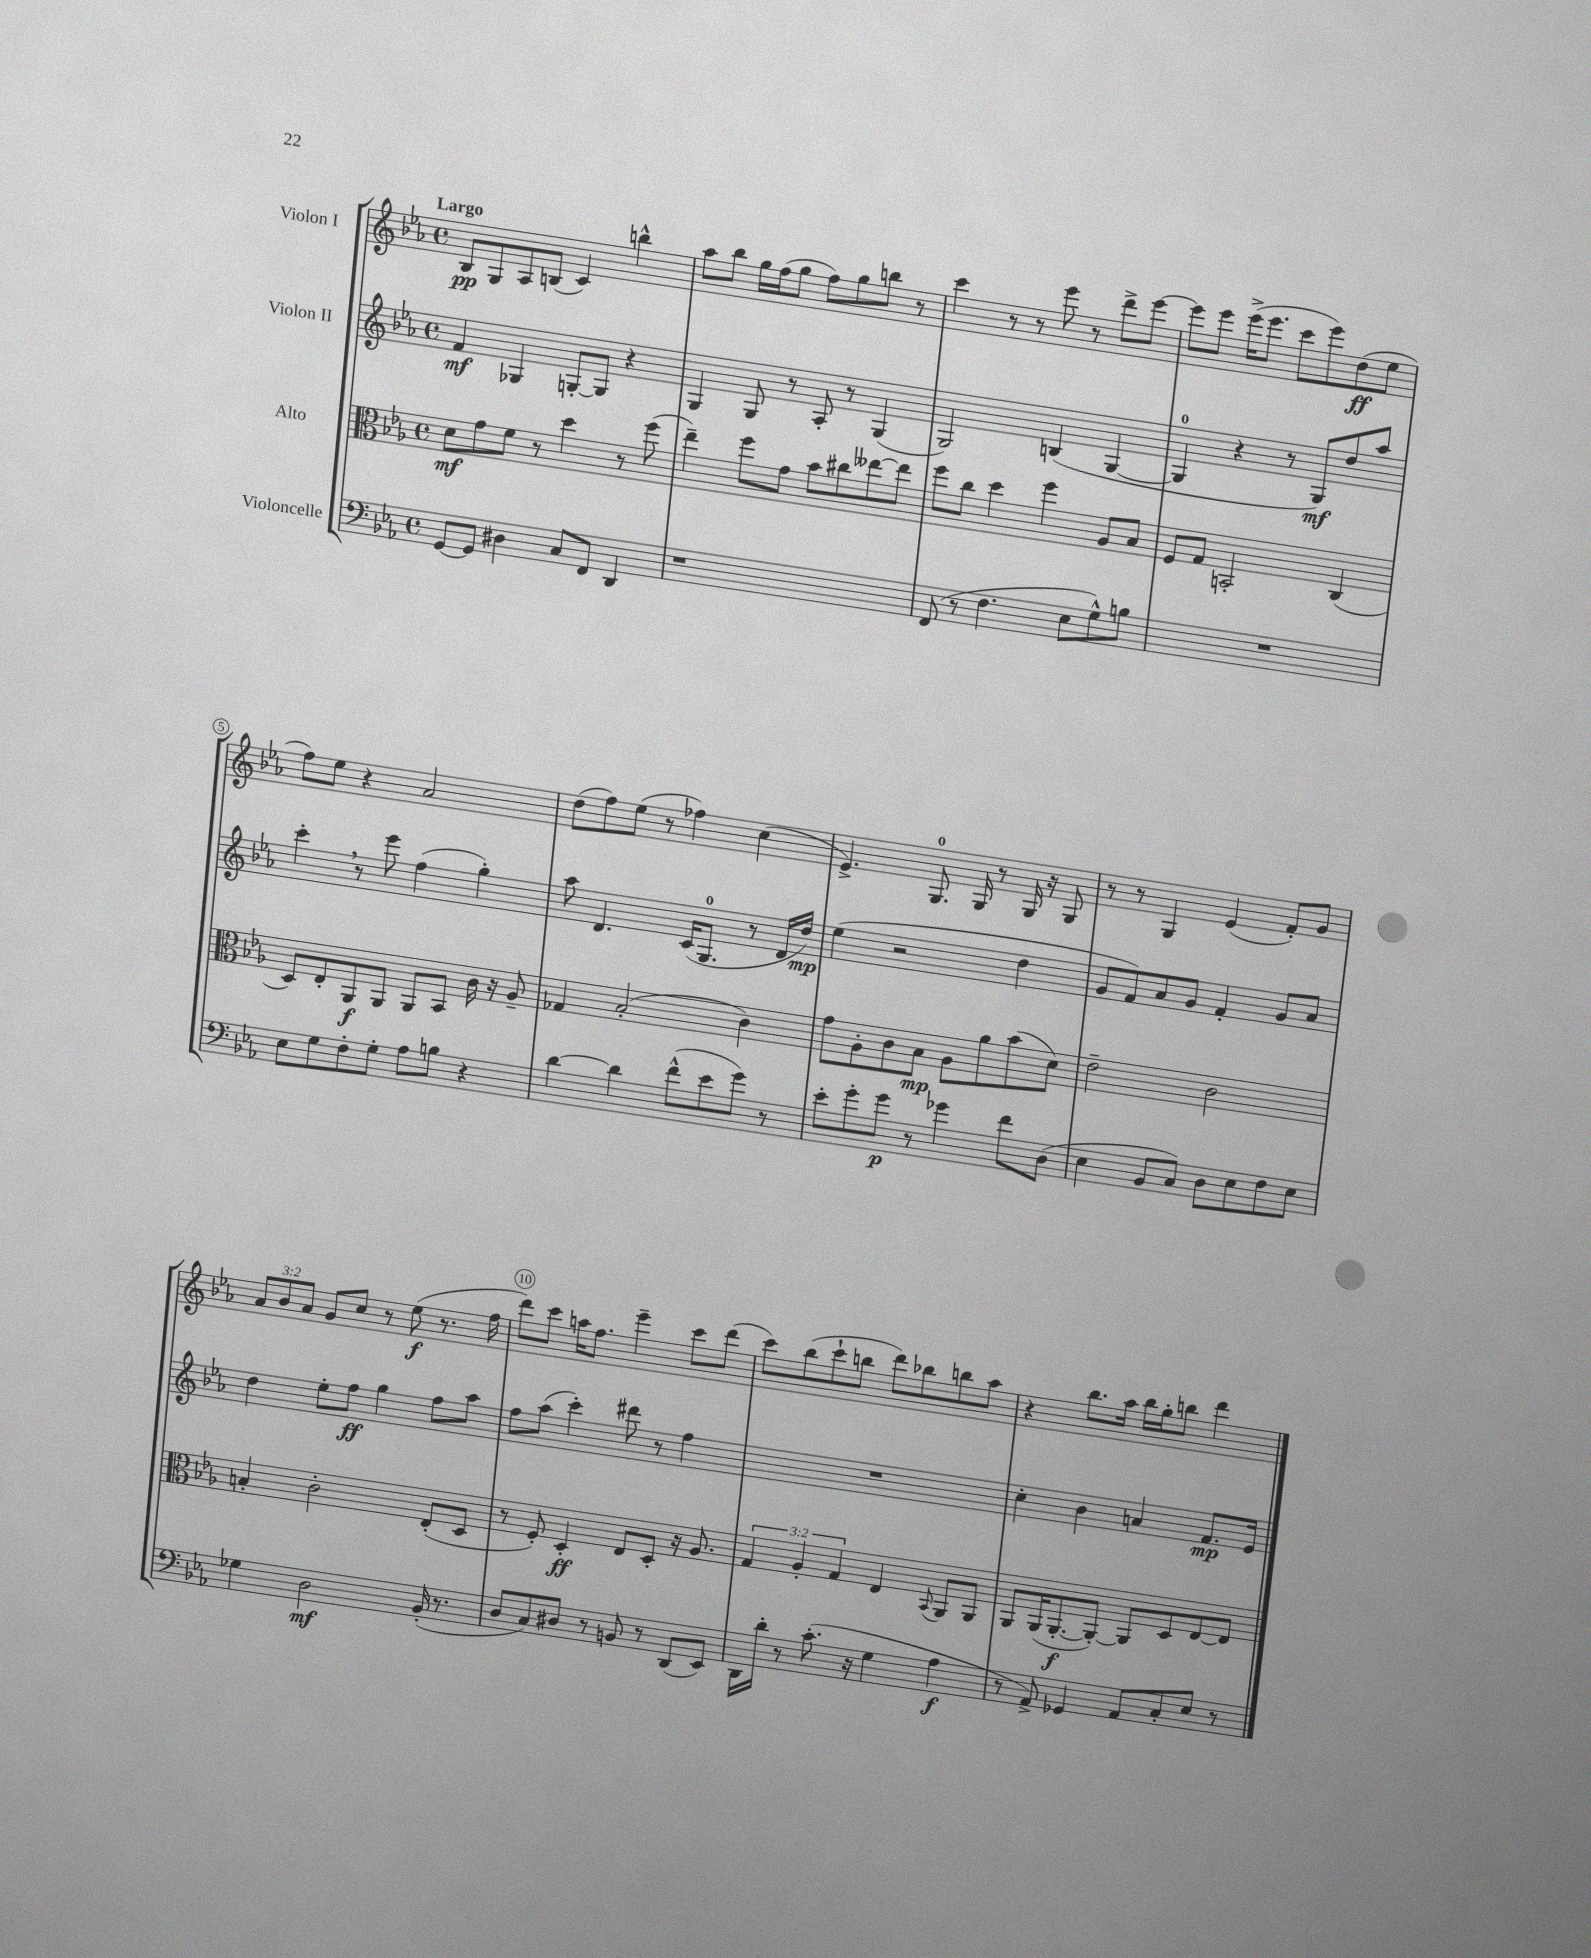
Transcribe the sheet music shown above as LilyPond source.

<<
\new StaffGroup <<
\new Staff = "s0" \with { instrumentName = "Violon I" } {
    \clef treble \key ees \major \defaultTimeSignature \time 4/4 \override Staff.TupletNumber.text = #tuplet-number::calc-fraction-text \tempo "Largo"
    bes8\pp g8 aes8 b8( c'4) b''4-^ |
    aes''8 bes''8 g''16 f''16( g''8 f''8) g''8 b''8 r8 |
    c'''4 r8 r8 ees'''8 r8 d'''8-> ees'''8~ |
    ees'''8 ees'''8 ees'''16->( ees'''8. c'''8 ees'''8) d''8\ff( ees''8 |
    f''8) ees''8 r4 aes'2 |
    d''8( f''8) ees''8( r8 fes''4) c''4( |
    ees'4.->) g8.-0 g16 r8 g16 r16 g8 |
    r8 r8 g4 ees'4( f'8-.) g'8 |
    \tuplet 3/2 { aes'8 bes'8 aes'8 } g'8 c''8 r8 ees''8\f( r8. f''16 |
    d'''8) c'''8 a''16 f''8. ees'''4-- c'''8 d'''8( |
    c'''8) bes''8( c'''8-! b''8 d'''8) bes''8 b''8 aes''8 |
    r4 bes''8. aes''16 bes''16 g''16-. b''8 d'''4 \bar "|." |
}
\new Staff = "s1" \with { instrumentName = "Violon II" } {
    \clef treble \key ees \major \defaultTimeSignature \time 4/4
    f'4\mf ges4 g8~-. g8 r4 |
    g4 g8 r8 aes8-. r8 g4( |
    g2) b4( g4~ |
    g4-0 r4 r8 g8\mf) d''8 aes''8 |
    c'''4-. \breathe r8 ees'''8 f''4( g''4-.) |
    aes''8 d'4. c'16( g8.-0 r8 d'16 d''16\mp) |
    ees''4( r2 d''4 |
    g'8 f'8) aes'8 g'8 f'4-. g'8 aes'8 |
    d''4 ees''8-. f''8\ff g''4 f''8 aes''8 |
    f''8 aes''8( c'''4-.) dis'''8 r8 f''4 |
    R1 |
    c''4-. bes'4 a'4 f'8.\mp ees'16 \bar "|." |
}
\new Staff = "s2" \with { instrumentName = "Alto" } {
    \clef alto \key ees \major \defaultTimeSignature \time 4/4 \override Staff.TupletNumber.text = #tuplet-number::calc-fraction-text
    d'8\mf g'8 f'8 r8 d''4 r8 f''8( |
    ees''4--) f''8 g'8 bes'8 cis''8 eeses''8~ eeses''8 |
    f''8 c''8 d''4 f''4 aes8 bes8 |
    f8 g8 b,2-. c4( |
    d8) ees8-. aes,8\f aes,8 aes,8 bes,8 c'16 r16 aes8-- |
    ges4 bes2-.( c'4) |
    g'8 aes8-. c'8 bes8\mp aes8 aes'8 bes'8( d'8) |
    ees'2-- c'2 |
    b4-. c'2-. ees8-.( d8 |
    r8 f8-.) d4-.\ff ees8 d8-. r16 aes8. |
    \tuplet 3/2 { g4 aes4-. g4 } ees4 \appoggiatura { bes,8 } aes,8 aes,8 |
    aes,8 aes,16( aes,8.~-.\f aes,8~-.) aes,8 d8 ees8~ ees8 \bar "|." |
}
\new Staff = "s3" \with { instrumentName = "Violoncelle" } {
    \clef bass \key ees \major \defaultTimeSignature \time 4/4
    g,8~ g,8 dis4 c8 f,8 d,4 |
    r1 |
    f,8( r8 f4. ees8 g8-^) b8 |
    R1 |
    ees8 g8 f8-. g8-. aes8 b8 r4 |
    d'4~ d'4 f'8-^( ees'8 g'8) r8 |
    ees'8-. g'8-. g'8\p r8 ges'4 f'8 d8( |
    ees4 bes,8 c8) d8 ees8 f8 ees8 |
    ges4 d2\mf bes,16-.( r8. |
    d8 c8) dis8 r8 b,8 r8 d,8( ees,8) |
    d,16 d'16-. r8 c'8.-.( r16 g4 aes4\f |
    r8 aes,8->) ges,4 aes,8 c8-. ees8 r8 \bar "|." |
}
>>
>>
\layout { \context { \Score \override BarNumber.break-visibility = ##(#f #t #t) barNumberVisibility = #(every-nth-bar-number-visible 5) \override BarNumber.stencil = #(make-stencil-circler 0.1 0.3 ly:text-interface::print) } }
